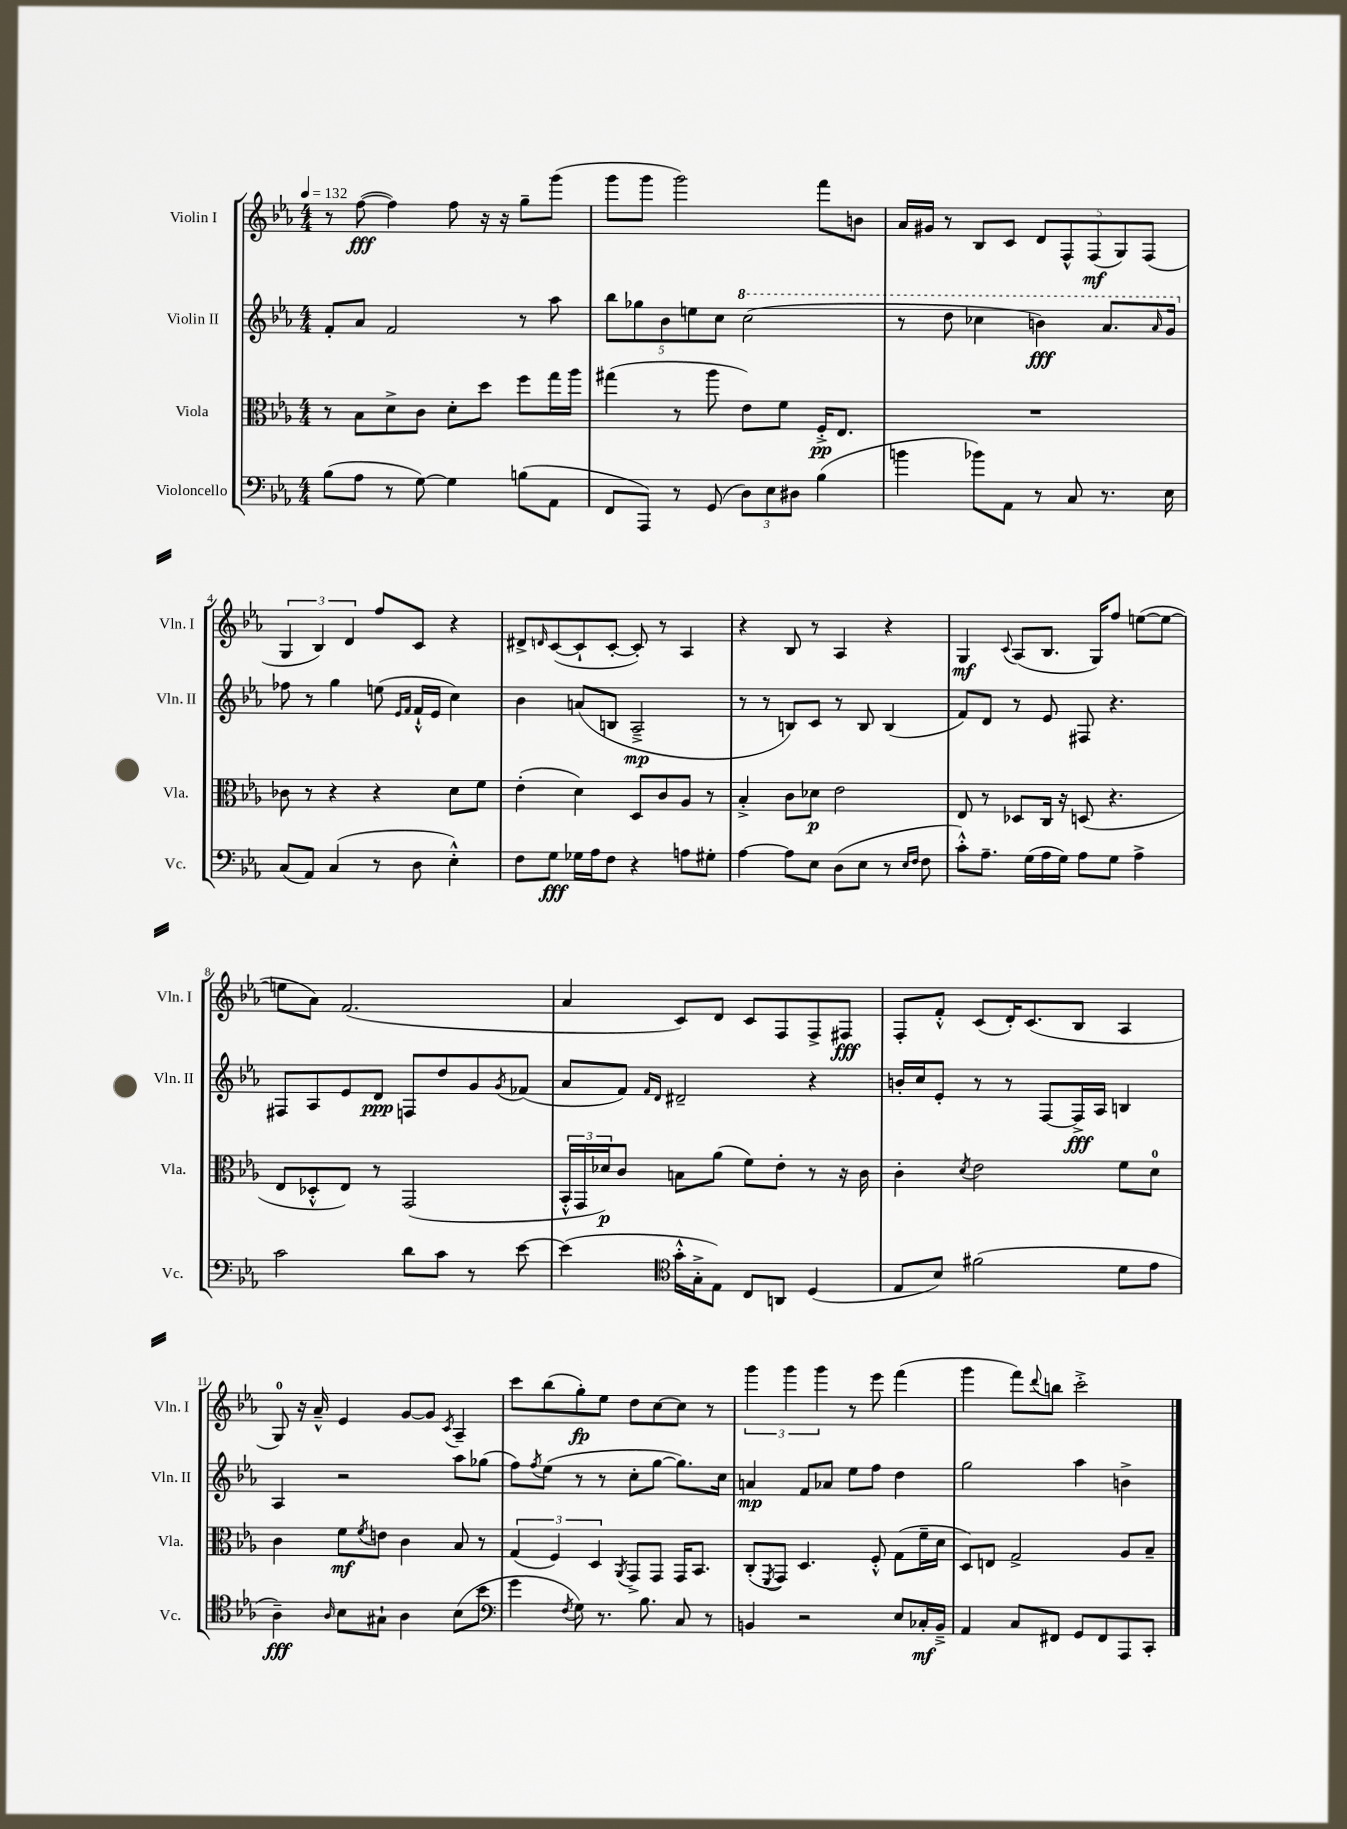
<<
\new StaffGroup <<
\new Staff = "s0" \with { instrumentName = "Violin I" shortInstrumentName = "Vln. I" } {
    \clef treble \key ees \major \numericTimeSignature \time 4/4 \tempo 4 = 132
    r8 f''8~\fff( f''4) f''8 r16 r16 g''8-- g'''8( |
    g'''8 g'''8 g'''2) f'''8 b'8 |
    aes'16 gis'16 r8 bes8 c'8 \tuplet 5/4 { d'8 f8-^ f8\mf( g8) f8( } |
    \tuplet 3/2 { g4 bes4) d'4 } f''8 c'8 r4 |
    dis'8-> \grace { d'16 } c'8~( c'8-! c'8~-. c'8-.) r8 aes4 |
    r4 bes8 r8 aes4 r4 |
    g4\mf \appoggiatura { c'8 } aes8( bes8. g16) f''8 e''8~( e''8~ |
    e''8 aes'8) f'2.( |
    aes'4 c'8) d'8 c'8 f8 f8-> fis8\fff |
    f8-. f'8-.-^ c'8( d'16-.) c'8.( bes8 aes4 |
    g8-0) r16 aes'16---^ ees'4 g'8~ g'8 \acciaccatura { c'8 } aes4-- |
    c'''8 bes''8( g''8-.\fp) ees''8 d''8 c''8~ c''8 r8 |
    \tuplet 3/2 { g'''4 g'''4 g'''4 } r8 ees'''8 f'''4( |
    g'''4 f'''8) \appoggiatura { d'''8 } b''8 c'''2-.-> \bar "|." |
}
\new Staff = "s1" \with { instrumentName = "Violin II" shortInstrumentName = "Vln. II" } {
    \clef treble \key ees \major \numericTimeSignature \time 4/4
    f'8-. aes'8 f'2 r8 aes''8 |
    \tuplet 5/4 { bes''8 ges''8 bes'8 e''8 c''8 } \ottava #1 c'''2( |
    r8 d'''8 ces'''4 b''4\fff) aes''8. \grace { aes''16 } g''16 \ottava #0 |
    fes''8 r8 g''4 e''8( \grace { ees'16 f'16 } f'16-!-^ ees'16 c''4) |
    bes'4 a'8( b8 aes2--->\mp |
    r8 r8 b8) c'8 r8 b8 b4( |
    f'8) d'8 r8 ees'8 fis8 r4. |
    fis8 aes8 ees'8 d'8\ppp f8 d''8 g'8 \acciaccatura { g'8 } fes'8( |
    aes'8 f'8) \grace { f'16 d'16 } dis'2-- r4 |
    b'16-. c''16 ees'8-. r8 r8 f8~ f16->\fff aes16 b4 |
    aes4 r2 aes''8 ges''8( |
    f''8) \acciaccatura { f''8 } ees''8( r8 r8 c''8-. g''8~ g''8.) c''16 |
    a'4\mp f'8 aes'8 ees''8 f''8 d''4 |
    g''2 aes''4 b'4-> \bar "|." |
}
\new Staff = "s2" \with { instrumentName = "Viola" shortInstrumentName = "Vla." } {
    \clef alto \key ees \major \numericTimeSignature \time 4/4
    r8 bes8 d'8-> c'8 d'8-. d''8 f''8 g''16 aes''16 |
    gis''4( r8 aes''8 ees'8) f'8 f16-.->\pp ees8. |
    R1 |
    ces'8 r8 r4 r4 d'8 f'8 |
    ees'4-.( d'4) d8 c'8 aes8 r8 |
    bes4-.-> c'8 des'8\p ees'2 |
    ees8 r8 des8 c16 r16 d8( r4. |
    ees8 des8-.-^ ees8) r8 g,2( |
    \tuplet 3/2 { bes,16-.-^ g,16 des'16\p) } c'8 b8 aes'8( f'8) ees'8-. r8 r16 c'16 |
    c'4-. \acciaccatura { d'8 } ees'2 f'8 d'8-0 |
    c'4 f'8\mf \acciaccatura { f'8 } e'8 c'4 bes8 r8 |
    \tuplet 3/2 { g4( f4) d4 } \acciaccatura { aes,8 } g,8-> g,8 g,16 bes,8. |
    c8-.( \acciaccatura { f,8 } g,8) d4. f8-.-^ g8( f'16-- d'16 |
    d8) e8 g2-> aes8 bes8-- \bar "|." |
}
\new Staff = "s3" \with { instrumentName = "Violoncello" shortInstrumentName = "Vc." } {
    \clef bass \key ees \major \numericTimeSignature \time 4/4
    bes8( aes8 r8 g8~) g4 b8( aes,8 |
    f,8 aes,,8) r8 g,8( \tuplet 3/2 { d8) ees8 dis8 } bes4( |
    b'4 bes'8) aes,8 r8 c8 r8. ees16 |
    c8( aes,8) c4( r8 d8 ees4-.-^) |
    f8 g8\fff ges16 aes16 f8 r4 a8 gis8-. |
    aes4~ aes8 ees8 d8( ees8 r8 \grace { ees16 f16 } f8 |
    c'8-.-^) aes8.-- g16( aes16 g16) aes8 g8 aes4-> |
    c'2 d'8 c'8 r8 ees'8~ |
    ees'4( \clef tenor g'16-.-^ g16-.-> ees8) c8 a,8 d4( |
    ees8 bes8) fis'2( d'8 ees'8 |
    aes4--\fff) \grace { aes16 } bes8 gis8-! aes4 bes8( bes'8 |
    \clef bass g'4 \acciaccatura { f8 } g8) r8. bes8. c8 r8 |
    b,4 r2 ees8 ces16-.\mf b,16---> |
    aes,4 c8 fis,8 g,8 fis,8 aes,,8 c,8-. \bar "|." |
}
>>
>>
